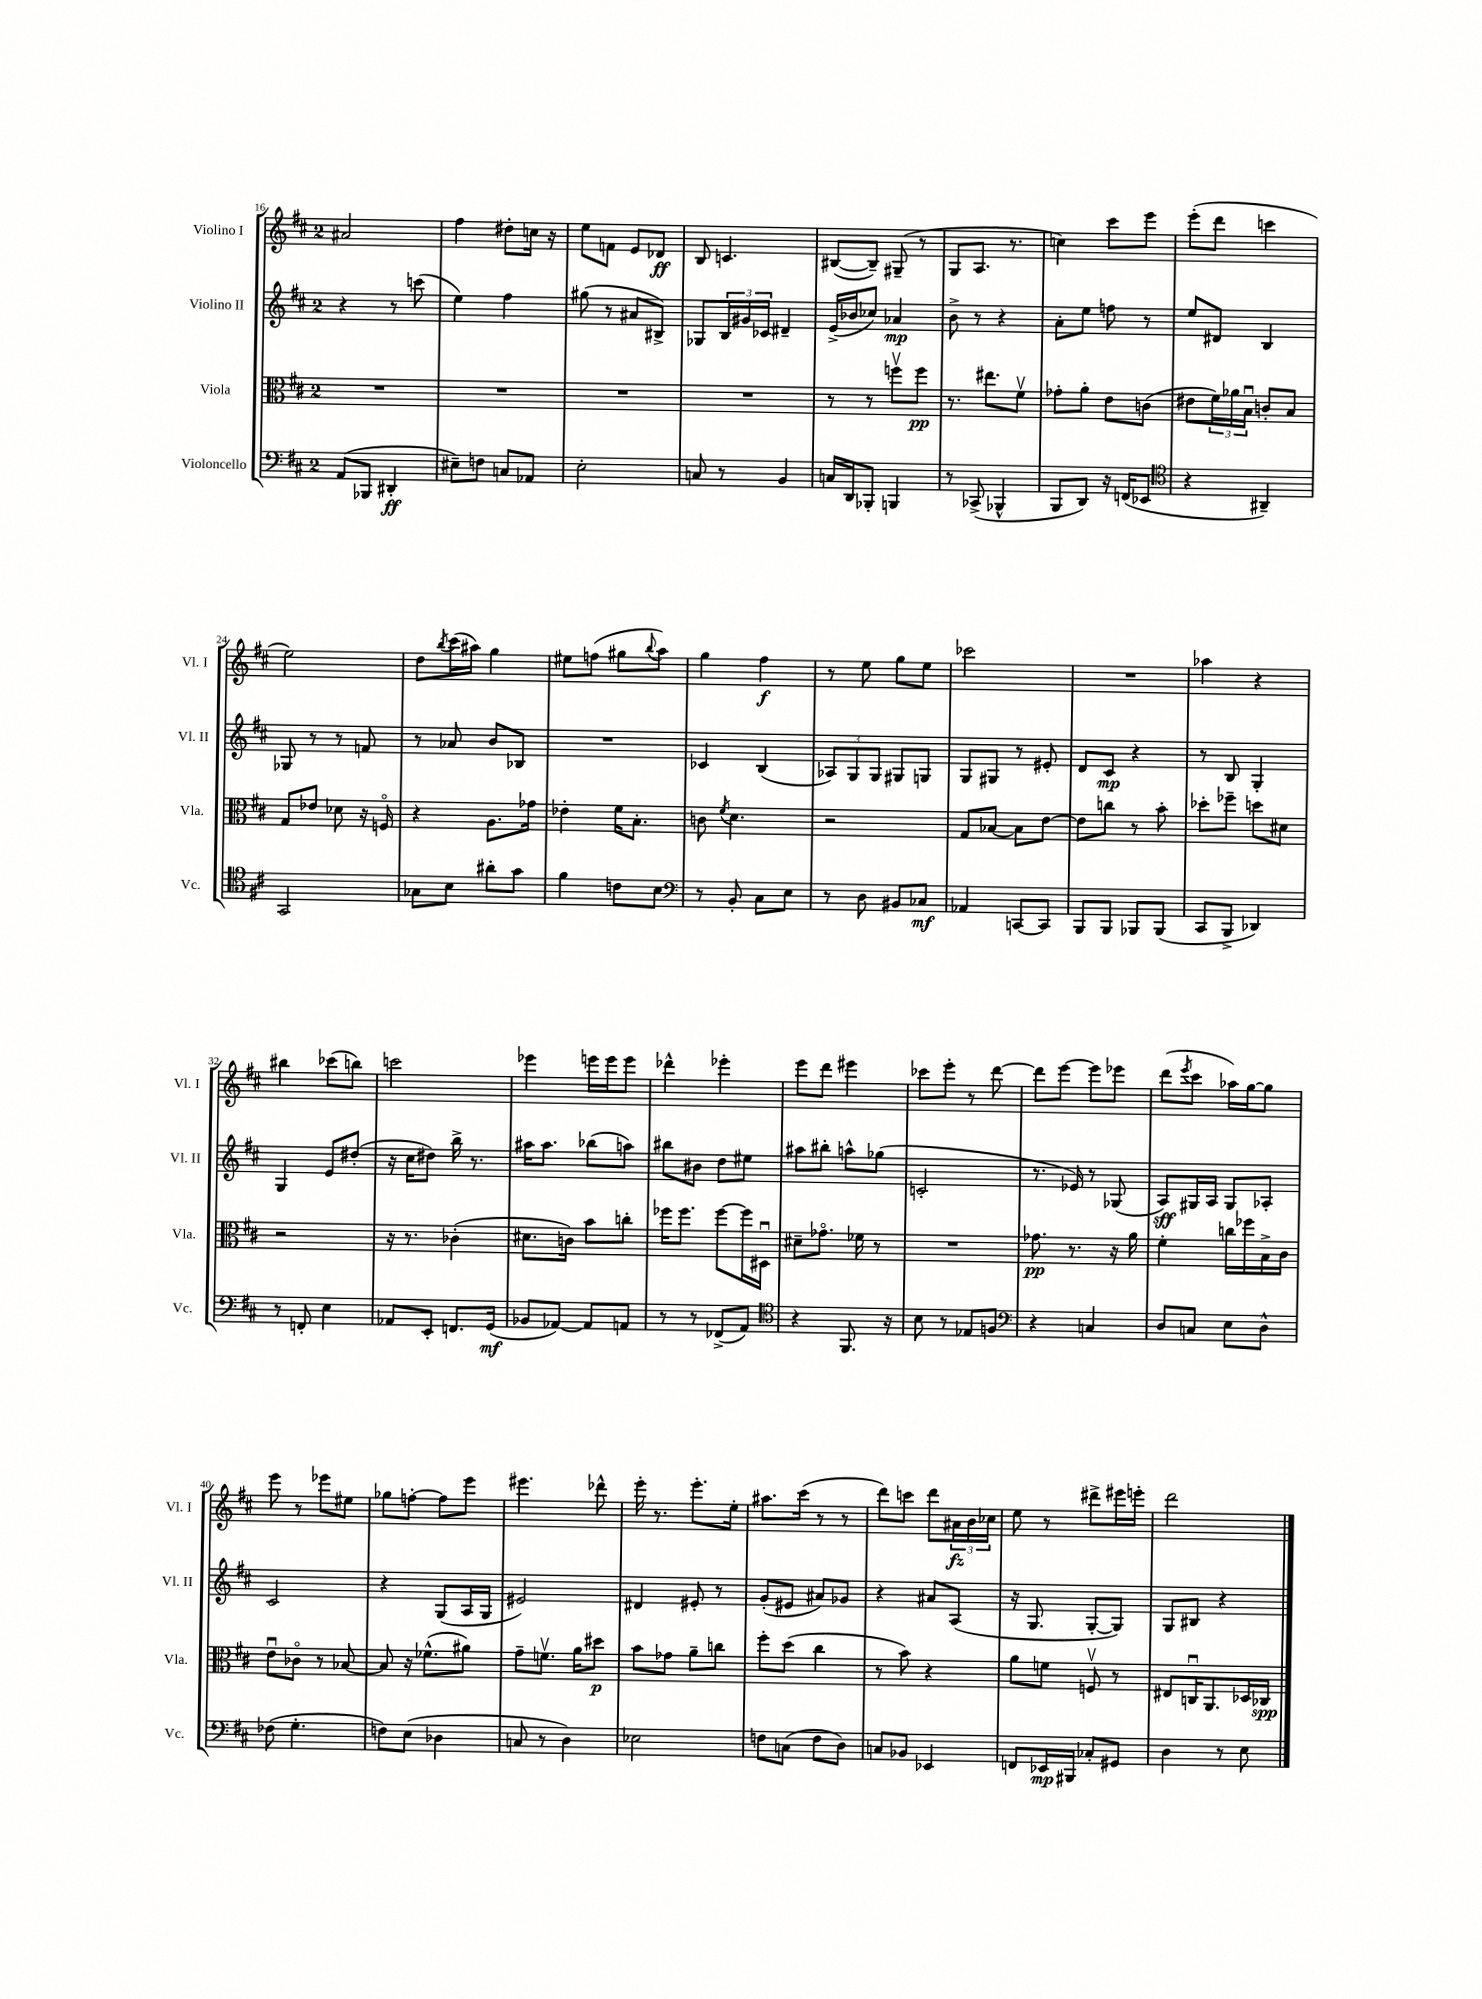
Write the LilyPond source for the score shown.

<<
\new StaffGroup <<
\new Staff = "s0" \with { instrumentName = "Violino I" shortInstrumentName = "Vl. I" } {
    \clef treble \key d \major \once \override Staff.TimeSignature.style = #'single-digit \time 2/4
    ais'2 |
    fis''4 dis''8-. c''16 r16 |
    e''8 f'8 e'8 des'8\ff |
    b8 c'4. |
    bis8~( bis8--) gis8--( r8 |
    g8 a8. r8. |
    c''4) cis'''8 e'''8 |
    e'''8-.( d'''8 c'''4 |
    e''2) |
    d''8 \acciaccatura { b''8 } cis'''16( ais''16) g''4 |
    eis''8 f''8( gis''8 \appoggiatura { b''8 } a''8) |
    g''4 fis''4\f |
    r8 e''8 g''8 e''8 |
    ces'''2 |
    R2 |
    aes''4 r4 |
    bis''4 ces'''8( b''8) |
    c'''2 |
    ees'''4 e'''16 e'''16 e'''8 |
    des'''4-^ ees'''4-. |
    e'''8 d'''8 eis'''4 |
    ces'''8 e'''8-. r8 d'''8~ |
    d'''8 e'''8~ e'''8 ees'''8 |
    d'''8( \acciaccatura { e'''8 } cis'''8 aes''16) g''16~ g''8 |
    e'''8 r8 ees'''8 eis''8 |
    ges''8 f''8~-. f''8 e'''8 |
    eis'''4. des'''8-^ |
    e'''16-. r8. e'''8.-. e''16-. |
    ais''8. cis'''16( r8 r8 |
    d'''8) c'''8 d'''8 \tuplet 3/2 { ais'16\fz b'16 ces''16 } |
    e''8 r8 dis'''8-> eis'''16 e'''16-. |
    d'''2 \bar "|." |
}
\new Staff = "s1" \with { instrumentName = "Violino II" shortInstrumentName = "Vl. II" } {
    \clef treble \key d \major \once \override Staff.TimeSignature.style = #'single-digit \time 2/4
    r4 r8 c'''8( |
    e''4) fis''4 |
    gis''8( r8 ais'8 bis8->) |
    ges8 \tuplet 3/2 { b16 gis'16 ces'16 } dis'4-- |
    e'16->( bes'16 ces''8) aes'4\mp |
    b'8-> r8 r4 |
    a'8-. e''8 f''8 r8 |
    e''8 dis'8 b4 |
    ges8 r8 r8 f'8 |
    r8 aes'8 b'8 bes8 |
    R2 |
    ces'4 b4( |
    \tuplet 3/2 { aes8) g8 g8 } gis8 g8 |
    g8 gis8 r8 eis'8-. |
    d'8 cis'8\mp r4 |
    r8 b8 g4-. |
    g4 e'8 dis''8-.( |
    r16 cis''16 dis''8) b''16-> r8. |
    ais''16 ais''8. bes''8( a''8) |
    bis''8 bis'8 d''8 eis''8 |
    ais''8 bis''8-. a''8-^ ges''8( |
    c'2-. |
    r8. ees'16) r8 ges8( |
    a8\sff) gis16 a16 gis8 aes8-. |
    cis'2 |
    r4 g8( a16 g16 |
    eis'2) |
    dis'4 eis'8-. r8 |
    g'8-.( eis'8 ais'8) ges'8 |
    r4 ais'8 a8( |
    r16 g8. g8~-. g8) |
    g8 bis8 r4 \bar "|." |
}
\new Staff = "s2" \with { instrumentName = "Viola" shortInstrumentName = "Vla." } {
    \clef alto \key d \major \once \override Staff.TimeSignature.style = #'single-digit \time 2/4
    R2 |
    R2 |
    R2 |
    R2 |
    r8 r8 f''8\upbow f''8\pp |
    r8. eis''8. fis'8\upbow |
    ges'8-. a'8-. e'8 c'8( |
    eis'8 \tuplet 3/2 { fis'16) aes'16 b16\downbow } c'8-. b8 |
    g8 ees'8 des'8 r16 f16\flageolet |
    r4 a8. ges'16 |
    ees'4-. fis'16 b8.-. |
    c'8 \acciaccatura { fis'8 } d'4. |
    r2 |
    g8 bes8~ bes8 e'8~ |
    e'8 c''8 r8 b'8-. |
    des''8-. fes''8-- d''8 dis'8 |
    r2 |
    r16 r8. ces'4-.( |
    dis'8. c'16) b'8 c''8-. |
    fes''16 fes''8. fes''8~ fes''16 dis16\downbow |
    dis'8-- ges'8.\flageolet fes'16 r8 |
    R2 |
    ges'8.\pp r8. r16 a'16 |
    fis'4-. c''16 fes''16 b16-> cis'16 |
    e'8\downbow ces'8\flageolet r8 bes8~ |
    bes8 r16 fes'8.-^( ais'8) |
    g'8-- f'8.\upbow a'16 dis''8\p |
    b'8 ges'8 a'8-- c''8 |
    fis''8-. d''8( cis''4 |
    r8 b'8) r4 |
    a'8 f'8 f8\upbow r8 |
    eis8 c16\downbow a,8. des16 ces16\spp \bar "|." |
}
\new Staff = "s3" \with { instrumentName = "Violoncello" shortInstrumentName = "Vc." } {
    \clef bass \key d \major \once \override Staff.TimeSignature.style = #'single-digit \time 2/4
    a,8( bes,,8 dis,4-.\ff |
    eis8--) f8 c8 aes,8 |
    e2-. |
    c8 r8 b,4 |
    c16 d,16 bes,,8-. b,,4 |
    r8 ces,8->( bes,,4-^ |
    b,,8 d,8) r16 f,16( ees,8 |
    \clef tenor r4 ais,4--) |
    g,2 |
    ges8 b8 ais'8-. g'8 |
    fis'4 c'8 b8 |
    \clef bass r8 b,8-. cis8 e8 |
    r8 d8 bis,8 ces8\mf |
    aes,4 c,8~ c,8 |
    b,,8 b,,8 bes,,8 bes,,8( |
    cis,8 b,,8-> des,4) |
    r8 f,8-. e4 |
    aes,8 e,8-. f,8. g,16\mf( |
    bes,8 aes,8~) aes,8 a,8 |
    r8 r8 fes,8->( a,8) |
    \clef tenor r4 fis,8. r16 |
    b8 r8 ees8 f8 |
    \clef bass r4 c4 |
    d8 c8 e8 d8-^ |
    fes8( g4.-. |
    f8) e8( des4 |
    c8 r8 d4) |
    ees2 |
    f8 c8( f8 d8) |
    c8 bes,8 ees,4 |
    f,8 ees,16\mp bis,,16 ces8-. gis,8 |
    d4 r8 e8 \bar "|." |
}
>>
>>
\layout { \context { \Score currentBarNumber = #16 } }
